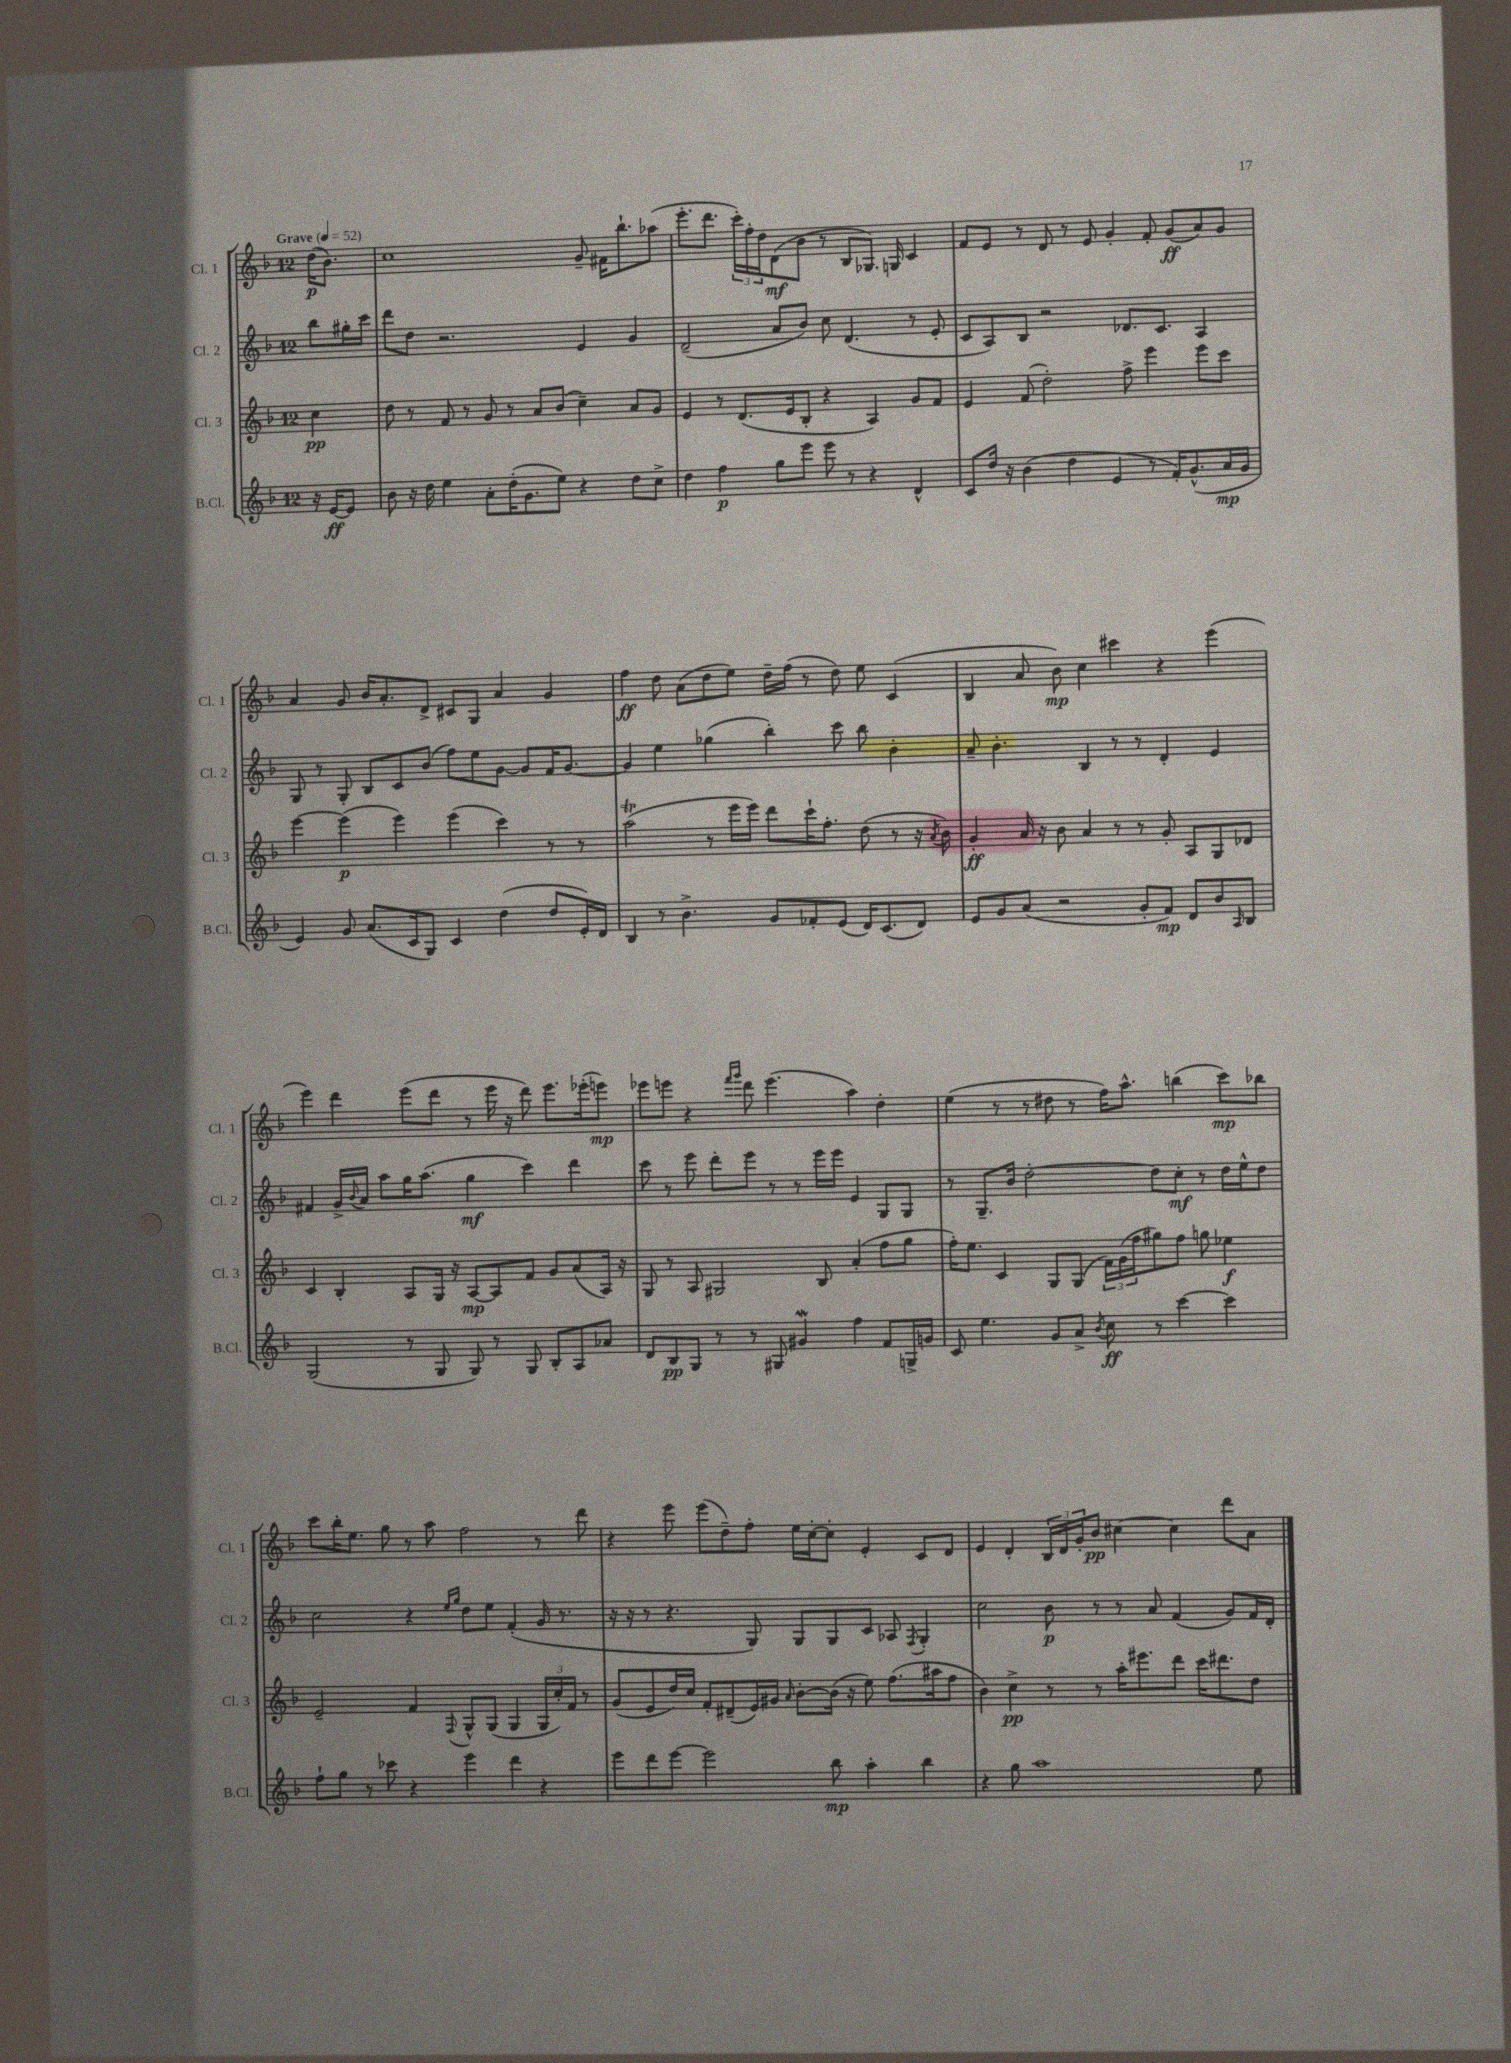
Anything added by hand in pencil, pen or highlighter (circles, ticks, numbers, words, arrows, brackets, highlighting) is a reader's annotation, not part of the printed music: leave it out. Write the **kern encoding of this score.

**kern	**kern	**kern	**kern
*staff4	*staff3	*staff2	*staff1
*clefG2	*clefG2	*clefG2	*clefG2
*k[b-]	*k[b-]	*k[b-]	*k[b-]
*M12/8	*M12/8	*M12/8	*M12/8
*MM52	*MM52	*MM52	*MM52
16r	4cc	8bb-	(16dd
[16e	.	.	8.b-)
8e]	.	16gg#'	.
.	.	16ccc	.
=	=	=	=
8b-	8dd	8ddd	1cc
16r	8r	8dd	.
16dd	.	.	.
4ee	8f	2.r	.
.	8r	.	.
8a'	8g	.	.
(16dd'	8r	.	.
8.g	.	.	.
.	8a	.	.
8ee)	(8b-	.	.
4r	4cc~)	4e	8g~
.	.	.	16f#
.	.	.	8.bb-`
8dd	8a	4g	.
8cc^	8g	.	(8aa-
=	=	=	=
4dd	4e	(2d~	8.eee'
.	.	.	8.ddd
4ff	8r	.	.
.	(8.d	.	24ccc')
.	.	.	24ff'
.	.	.	24dd
8gg	.	8a	(8d
.	16e	.	.
8eee	8B-'	8b-)	8b-
8eee	4r	8cc	8r
8r	.	(4.d	8B-
4r	4A)	.	8.G-)
.	.	.	16G
4d^^	8g	8r	4c
.	8f	8e'	.
=	=	=	=
8c	4e	8c	8f
16dd	.	8A)	8e
16r	.	.	.
(4b-	(8f	8B-	8r
.	2dd')	2r	8d
4dd	.	.	8r
.	.	.	8e
4e	.	.	4g'
.	8ff^	8.d-	.
8r	4eee	.	8f'
.	.	8.c	.
16f')	.	.	(8g
(8.g^^	.	.	.
.	8eee	4A	8a)
16a	8ccc	.	8g
16g	.	.	.
=	=	=	=
4e)	[4eee	8G	4a
.	.	8r	.
8g	(4eee]	8G'	8g
(8.a	.	8B-	16b-
.	.	.	8.a'
.	4eee)	8c	.
16c	.	.	.
8G)	.	(8b-	8d^
4c	(4eee	8ff)	8c#
.	.	8ee	8G
(4dd	4ccc)	[8g	4a
.	.	8g]	.
8dd	8r	16f	4g
.	.	[8.g	.
16e')	8r	.	.
16d	.	.	.
=	=	=	=
4B-	(2aa	4g]	4ff
8r	.	4ee	8dd
4.b-^	.	.	(8a
.	8r	(4gg-	8dd
.	16eee	.	8ee)
.	16eee)	.	.
8g	8ddd	4bb-')	16dd~
.	.	.	(16ff
8f-'	16ccc`	.	8r
.	8.ff'	.	.
(8e	.	8ccc	8dd)
16d)	(8dd	8bb-	8ee
(8.c	.	.	.
.	8r	4b-'	(4c
8d)	16r	.	.
.	8qa	.	.
.	16b-)	.	.
=	=	=	=
8e	4g'	8a~	4B-
8g	.	4.b-'	.
(8a	16a	.	8a
.	16r	.	.
2r	8b-	.	8b-)
.	4a	4B-	4cc
.	8r	8r	4ccc#
8g'	8r	8r	.
8f)	8g'	4d'	4r
8d	8A	.	.
8b-	8G	4e	(4eee
16qqA	.	.	.
8B-	8d-	.	.
=	=	=	=
(2G	4c	4f#	4eee)
.	4B-'	16g^	4ddd
.	.	8qqb-	.
.	.	16a	.
.	.	8aa	.
8r	8A	16gg	(8eee
.	.	(8.aa	.
8G	16G	.	8ddd
.	16r	.	.
8G)	[8A	4gg	8r
8r	8A]	.	16eee
.	.	.	16r
8G	8f	4ccc)	8ddd)
8B-'	8g	.	8.eee
8A	(8a	4ddd	.
.	.	.	(16eee-'
8a-	16A)	.	8eee)
.	16r	.	.
=	=	=	=
8d	8G	8ccc	8eee-
8B-	8r	8r	8eee
8G	8A	8eee	4r
8r	2G#	8ddd'	.
.	.	.	16qqfff
.	.	.	16qqggg
8r	.	8eee	8ddd
8G#	.	8r	(4.eee
4g#	.	8r	.
.	8B-	16eee	.
.	.	16eee	.
4ff	(4a'	4e	4aa)
8f	8ff	8G	4dd'
16G^	8gg	8G	.
16g	.	.	.
=	=	=	=
8c	16ff')	8r	(4ee
.	8.ee	.	.
4.ee	.	8.G~	.
.	4c	.	8r
.	.	16b-	.
.	.	[2dd'	8r
8g	8G	.	8dd#
8a^	(8G	.	8r
8qb-	.	.	.
8cc	24f)	.	16ff)
.	(24g	.	.
.	.	.	8.aa^^
.	24ff	.	.
8r	8gg#)	8dd]	.
[4ccc	8ff	8cc'	(4bb
.	8gg	8r	.
4ccc]	4ee-	16dd	8ccc)
.	.	16ee^^	.
.	.	8dd	8bb-
=	=	=	=
8ff`	2e~	2cc	8ccc
8gg	.	.	16bb-'
.	.	.	8.ee
8r	.	.	.
8ccc-	.	.	8gg
4r	4f	4r	8r
.	.	.	8aa
.	.	16qqee	.
.	8qqF	16qqgg	.
4eee	8G^^	8dd	2ff
.	(8G	8ee	.
4ddd	4G	(4f'	.
4r	24G	16g	8r
.	24cc')	.	.
.	.	8.r	.
.	24f	.	.
.	8r	.	8ddd
=	=	=	=
8eee	(8g	16r	4r
.	.	16r	.
8ddd	8e	8r	.
[8eee	16dd)	4.r	8eee
.	16cc	.	.
2eee]	8f'	.	(8eee
.	(8d#~	.	8dd~)
.	16e)	8G)	8ff'
.	16g#	.	.
.	16qqa	.	.
.	[8b-'	8G	16ee
.	.	.	[16cc'
8bb-	(16b-]	8G	8cc']
.	16r	.	.
4aa'	8ee)	8c	4e'
.	(8.ff	8A-	.
.	.	8qF	.
4bb-	.	4G'	8c
.	16aa#	.	.
.	8ff	.	8d
=	=	=	=
4r	4b-)	2cc	4e
8gg	4cc^	.	4d'
1aa	.	.	.
.	8r	8b-	24B-
.	.	.	24d
.	.	.	24g'
.	8r	8r	8b-
.	16aa'	8r	[4cc#
.	8.eee#	.	.
.	.	8a	.
.	8ddd	(4f	4cc#]
.	16ccc	.	.
.	8.ddd#	.	.
.	.	8g)	8ddd
8ee	8dd	16f	8a
.	.	16d'	.
==	==	==	==
*-	*-	*-	*-
